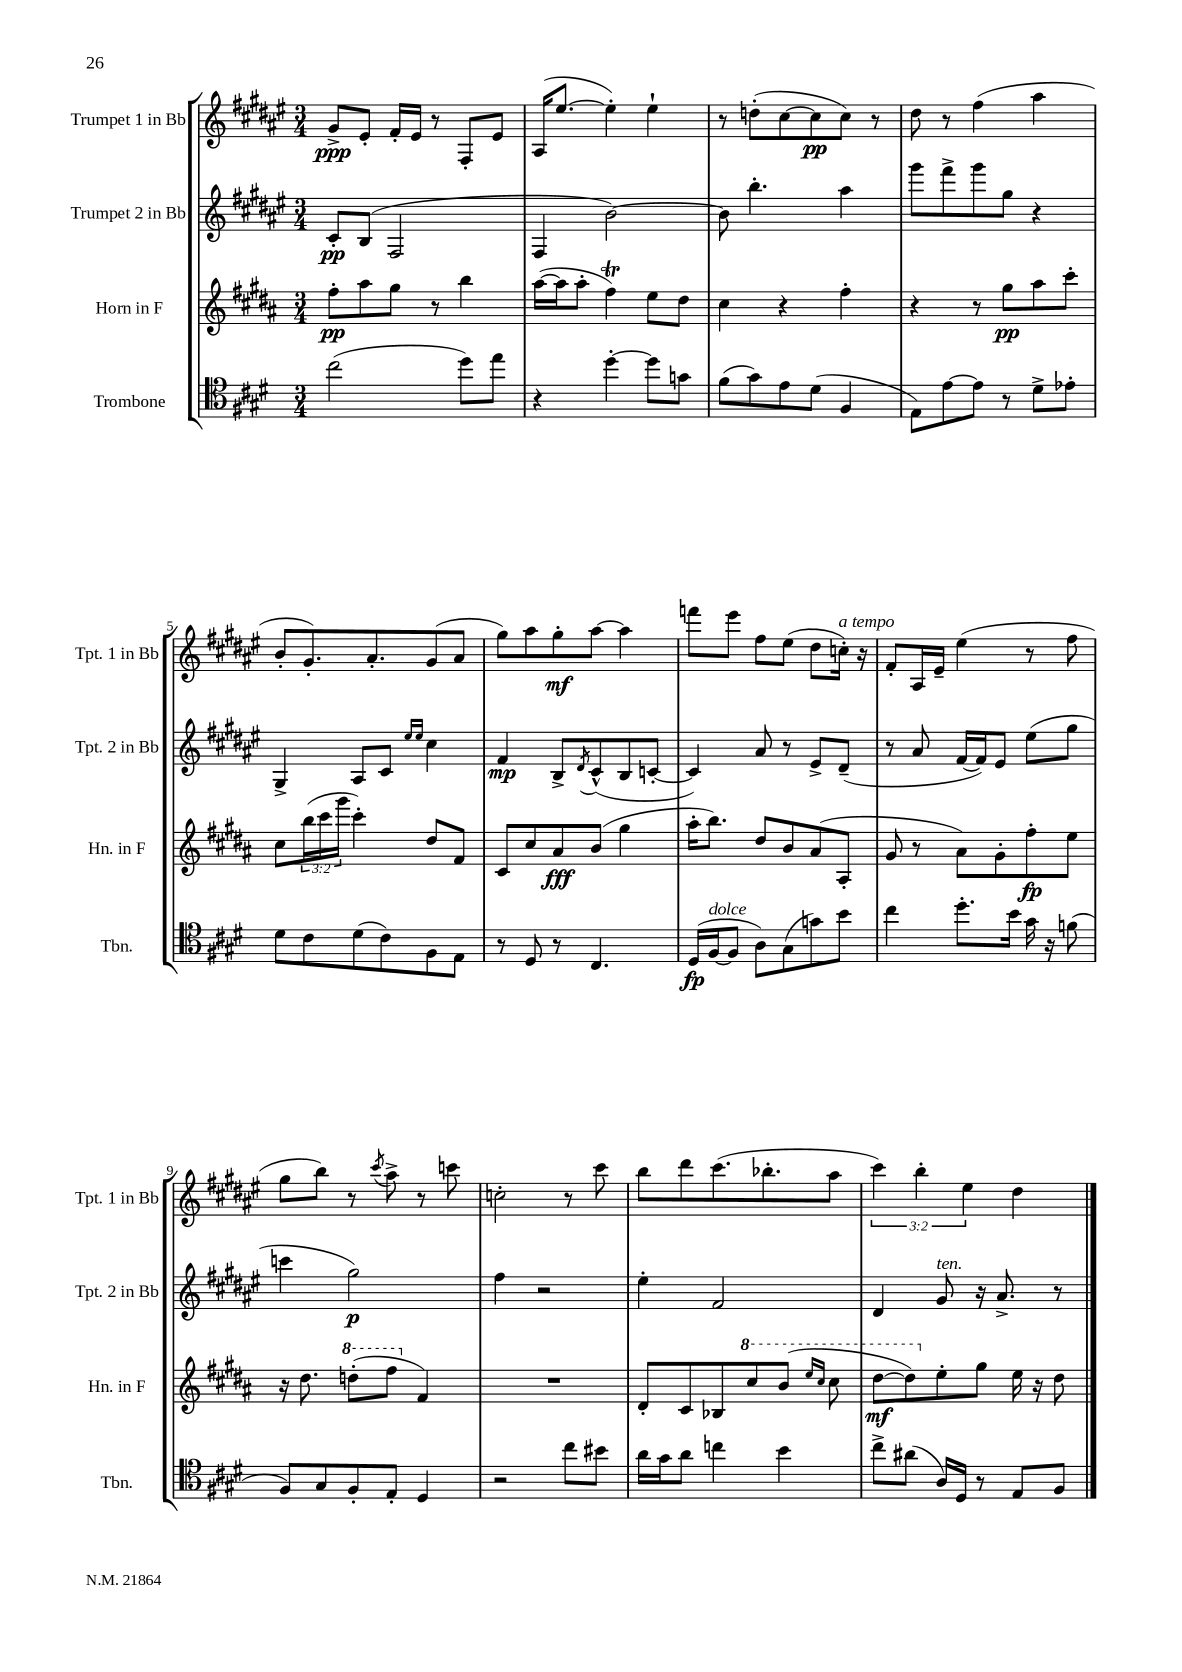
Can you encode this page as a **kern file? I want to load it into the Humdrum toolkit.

**kern	**kern	**kern	**kern
*staff4	*staff3	*staff2	*staff1
*clefC4	*clefG2	*clefG2	*clefG2
*k[f#c#g#d#]	*k[f#c#g#d#a#]	*k[f#c#g#d#a#e#]	*k[f#c#g#d#a#e#]
*M3/4	*M3/4	*M3/4	*M3/4
(2cc#	8ff#'	8c#'	8g#^
.	8aa#	(8B	8e#'
.	8gg#	2F#	16f#'
.	.	.	16e#
.	8r	.	8r
8dd#)	4bb	.	8F#'
8ee	.	.	8e#
=	=	=	=
4r	([16aa#	4F#	(16A#
.	16aa#]	.	[8.ee#
.	8aa#'	.	.
[4dd#'	4ff#)	[2b)	4ee#'])
8dd#]	8ee	.	4ee#`
8g	8dd#	.	.
=	=	=	=
(8f#	4cc#	8b]	8r
8g#)	.	4.bb'	(8dd'
8e	4r	.	[8cc#
(8d#	.	.	8cc#]
4F#	4ff#'	4aa#	8cc#)
.	.	.	8r
=	=	=	=
8E)	4r	8ggg#	8dd#
[8e	.	8fff#^	8r
8e]	8r	8ggg#	(4ff#
8r	8gg#	8gg#	.
8d#^	8aa#	4r	4aa#
8e-'	8ccc#'	.	.
=	=	=	=
8d#	8cc#	4G#^	8b'
8c#	(24bb	.	8.g#')
.	24ccc#	.	.
.	24ggg#	.	.
(8d#	4ccc#')	8A#	.
.	.	.	8.a#'
8c#)	.	8c#	.
.	.	16qqee#	.
.	.	16qqee#	.
8F#	8dd#	4cc#	(8g#
8E	8f#	.	8a#
=	=	=	=
8r	8c#	4f#	8gg#)
8D#	8cc#	.	8aa#
8r	8a#	8B^	8gg#'
.	.	8qd#	.
4.C#	(8b	(8c#^^	[8aa#
.	4gg#	8B	4aa#]
.	.	[8c'	.
=	=	=	=
(16D#	16aa#'	4c])	8fff
[16F#	8.bb)	.	.
8F#]	.	.	8eee#
8A)	8dd#	8a#	8ff#
(8G#	8b	8r	(8ee#
8g)	(8a#	8e#^	8dd#
8b	8A#'	(8d#~	16cc')
.	.	.	16r
=	=	=	=
4cc#	8g#	8r	8f#'
.	8r	8a#	16A#
.	.	.	16e#~
8.dd#'	8a#)	[16f#	(4ee#
.	.	16f#])	.
.	8g#'	8e#	.
16b	.	.	.
16g#	8ff#'	(8ee#	8r
16r	.	.	.
(8f	8ee	8gg#	8ff#
=	=	=	=
8F#)	16r	4ccc	8gg#
.	8.dd#	.	.
8G#	.	.	8bb)
8F#'	(8ddd'	2gg#)	8r
.	.	.	8qccc#
8E'	8fff#	.	8aa#^
4D#	4f#)	.	8r
.	.	.	8ccc
=	=	=	=
2r	2.r	4ff#	2cc'
.	.	2r	.
8cc#	.	.	8r
8b#	.	.	8ccc#
=	=	=	=
16a	8d#'	4ee#'	8bb
16g#	.	.	.
8a	8c#	.	8ddd#
4cc	8B-	2f#	(8.ccc#
.	8ccc#	.	.
.	.	.	8.bb-'
4b	(8bb	.	.
.	16qqeee	.	.
.	16qqccc#	.	.
.	8ccc#	.	8aa#
=	=	=	=
8cc#^	[8ddd#	4d#	6ccc#)
(8a#	8ddd#])	.	.
.	.	.	6bb'
16A)	8ee'	8g#	.
16D#	.	.	.
.	.	.	6ee#
8r	8gg#	16r	.
.	.	8.a#^	.
8E	16ee	.	4dd#
.	16r	.	.
8F#	8dd#	8r	.
==	==	==	==
*-	*-	*-	*-
